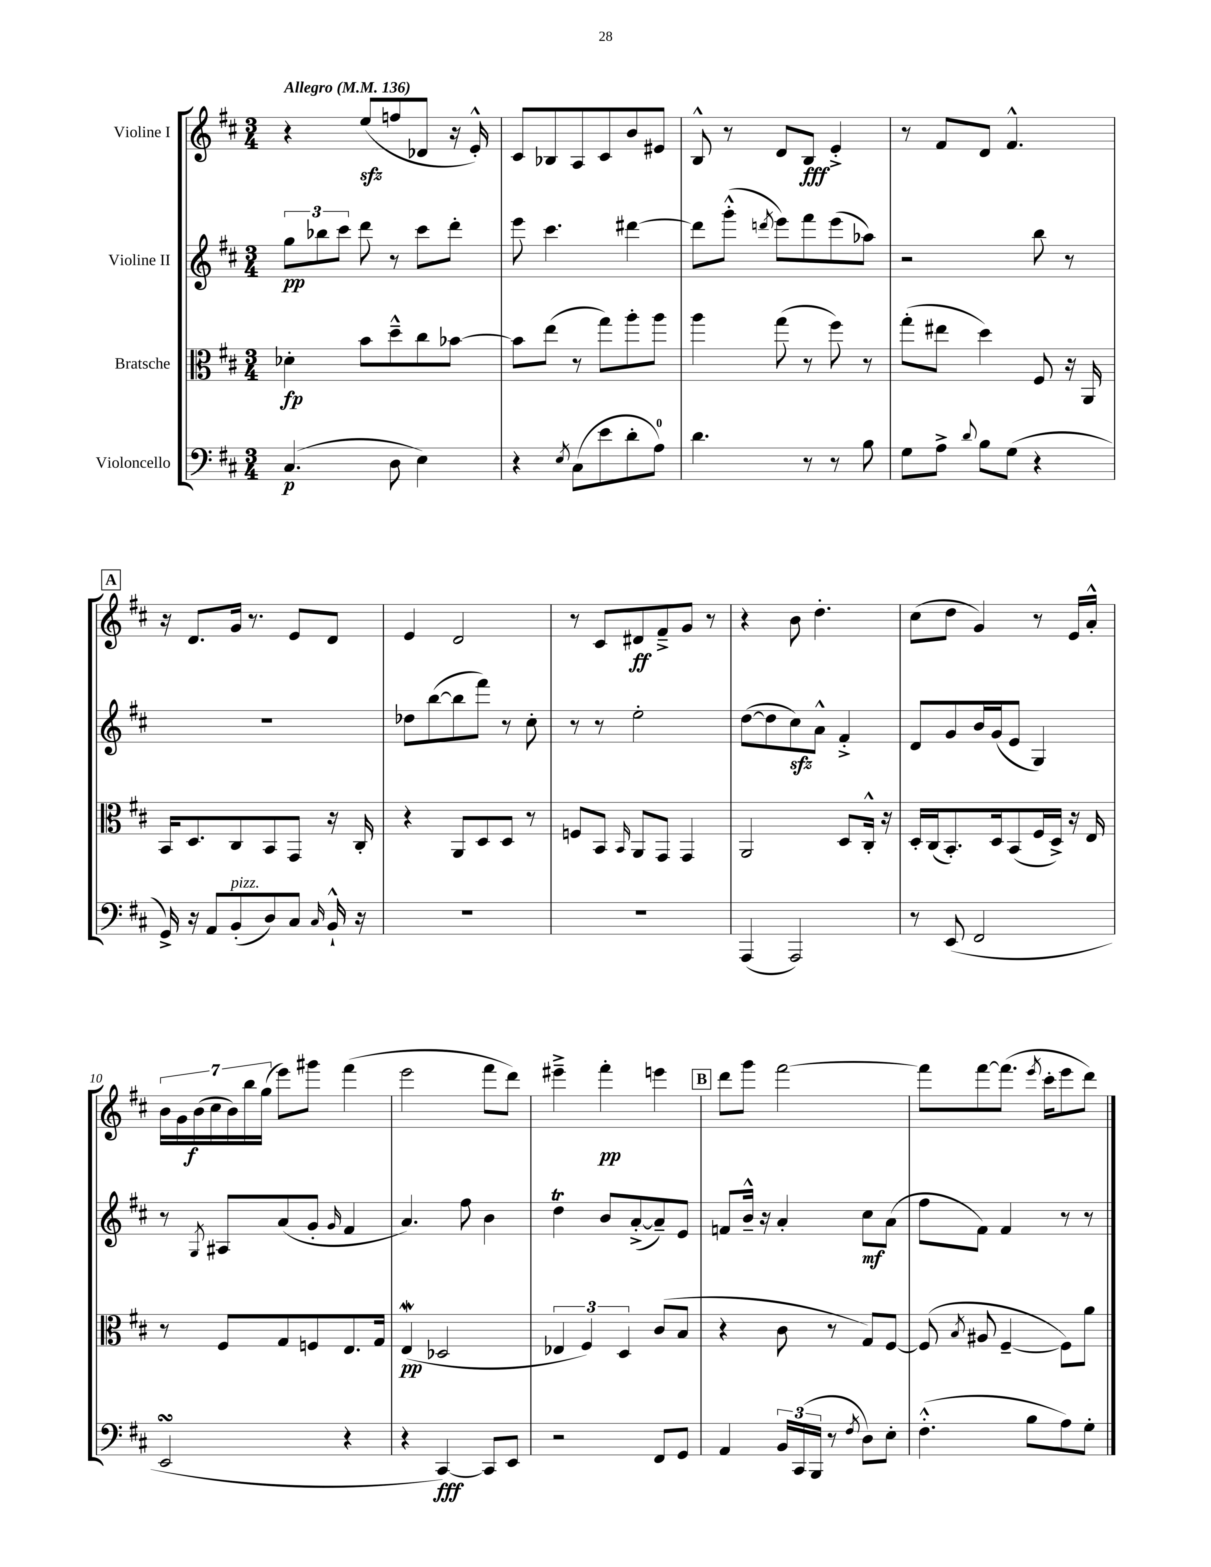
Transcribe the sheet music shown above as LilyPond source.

<<
\new StaffGroup <<
\new Staff = "s0" \with { instrumentName = "Violine I" } {
    \clef treble \key d \major \numericTimeSignature \time 3/4 \tempo "Allegro" 4 = 136
    \autoBeamOff r4 e''8[\sfz( f''8 des'8] r16 e'16-.-^) |
    cis'8[ bes8 a8 cis'8 b'8 eis'8] |
    b8-^ r8 d'8[ b8]\fff e'4-.-> |
    r8 fis'8[ d'8] fis'4.-^ |
    \mark \markup { \box "A" } r16 d'8.[ g'16] r8. e'8[ d'8] |
    e'4 d'2 |
    r8 cis'8[ dis'8\ff fis'8---> g'8] r8 |
    r4 b'8 d''4.-. |
    cis''8[( d''8] g'4) r8 e'16[ a'16]-.-^ |
    \tuplet 7/4 { b'16[ g'16 b'16\f( cis''16 b'16) b''16 g''16]( } e'''8[) gis'''8] fis'''4( |
    e'''2 fis'''8[ d'''8]) |
    eis'''4---> fis'''4-.\pp e'''4 |
    \mark \markup { \box "B" } d'''8[ g'''8] fis'''2~ |
    fis'''8[ fis'''8~ fis'''8.]( \acciaccatura { e'''8 } cis'''16[-. e'''8 d'''8]) \bar "|." |
}
\new Staff = "s1" \with { instrumentName = "Violine II" } {
    \clef treble \key d \major \numericTimeSignature \time 3/4
    \autoBeamOff \tuplet 3/2 { g''8[\pp bes''8 cis'''8] } d'''8 r8 cis'''8[ d'''8]-. |
    e'''8 cis'''4. dis'''4~ |
    dis'''8[ g'''8]-.-^( \acciaccatura { d'''8 } e'''8[) fis'''8 e'''8( aes''8]) |
    r2 b''8 r8 |
    \mark \markup { \box "A" } R2. |
    des''8[ b''8~( b''8 fis'''8]) r8 cis''8-. |
    r8 r8 e''2-. |
    d''8[~( d''8 cis''8\sfz) a'8]-^ fis'4-.-> |
    d'8[ g'8 b'16 g'16( e'8] g4) |
    r8 \acciaccatura { g8 } ais8[ a'8( g'8]-. \grace { g'16 } fis'4 |
    a'4.) fis''8 b'4 |
    d''4\trill b'8[ a'8~-.->( a'8--) e'8] |
    \mark \markup { \box "B" } f'8[ b'16]---^ r16 a'4-. cis''8[\mf a'8]( |
    fis''8[ fis'8]) fis'4 r8 r8 \bar "|." |
}
\new Staff = "s2" \with { instrumentName = "Bratsche" } {
    \clef alto \key d \major \numericTimeSignature \time 3/4
    \autoBeamOff des'4-.\fp b'8[ d''8---^ cis''8 bes'8]~ |
    bes'8[ e''8]( r8 g''8[) a''8-. a''8] |
    a''4 g''8( r8 fis''8) r8 |
    g''8[-.( eis''8] d''4) fis8 r16 a,16 |
    \mark \markup { \box "A" } b,16[ d8. cis8 b,8 g,8] r16 cis16-. |
    r4 a,8[ d8 d8] r8 |
    f8[ b,8] \grace { b,16 } a,8[ g,8] g,4 |
    a,2 d8[ cis16]-.-^ r16 |
    d16[-. cis16( b,8.-.) d16 b,8( fis16 d16]->) r16 e16 |
    r8 fis8[ g8 f8 e8. g16] |
    e4\mordent\pp( des2 |
    \tuplet 3/2 { ees4 fis4) d4 } cis'8[( b8] |
    \mark \markup { \box "B" } r4 cis'8 r8 g8[) fis8]~ |
    fis8( \acciaccatura { b8 } ais8 fis4~-- fis8[) a'8] \bar "|." |
}
\new Staff = "s3" \with { instrumentName = "Violoncello" } {
    \clef bass \key d \major \numericTimeSignature \time 3/4
    \autoBeamOff cis4.\p( d8 e4) |
    r4 \acciaccatura { e8 } cis8[( e'8 d'8-. a8]-0) |
    d'4. r8 r8 b8 |
    g8[ a8]-> \appoggiatura { d'8 } b8[ g8]( r4 |
    \mark \markup { \box "A" } g,16->) r16 a,8[ b,8-.^\markup { \italic "pizz." }( d8) cis8] \grace { cis16 } b,16-!-^ r16 |
    R2. |
    R2. |
    a,,4( a,,2) |
    r8 e,8( fis,2 |
    e,2\turn r4 |
    r4 cis,4~\fff) cis,8[ e,8] |
    r2 fis,8[ g,8] |
    \mark \markup { \box "B" } a,4 \tuplet 3/2 { b,16[ cis,16( b,,16] } r8 \acciaccatura { fis8 } d8[) e8]-. |
    fis4.-.-^( b8[ a8) g8]-. \bar "|." |
}
>>
>>
